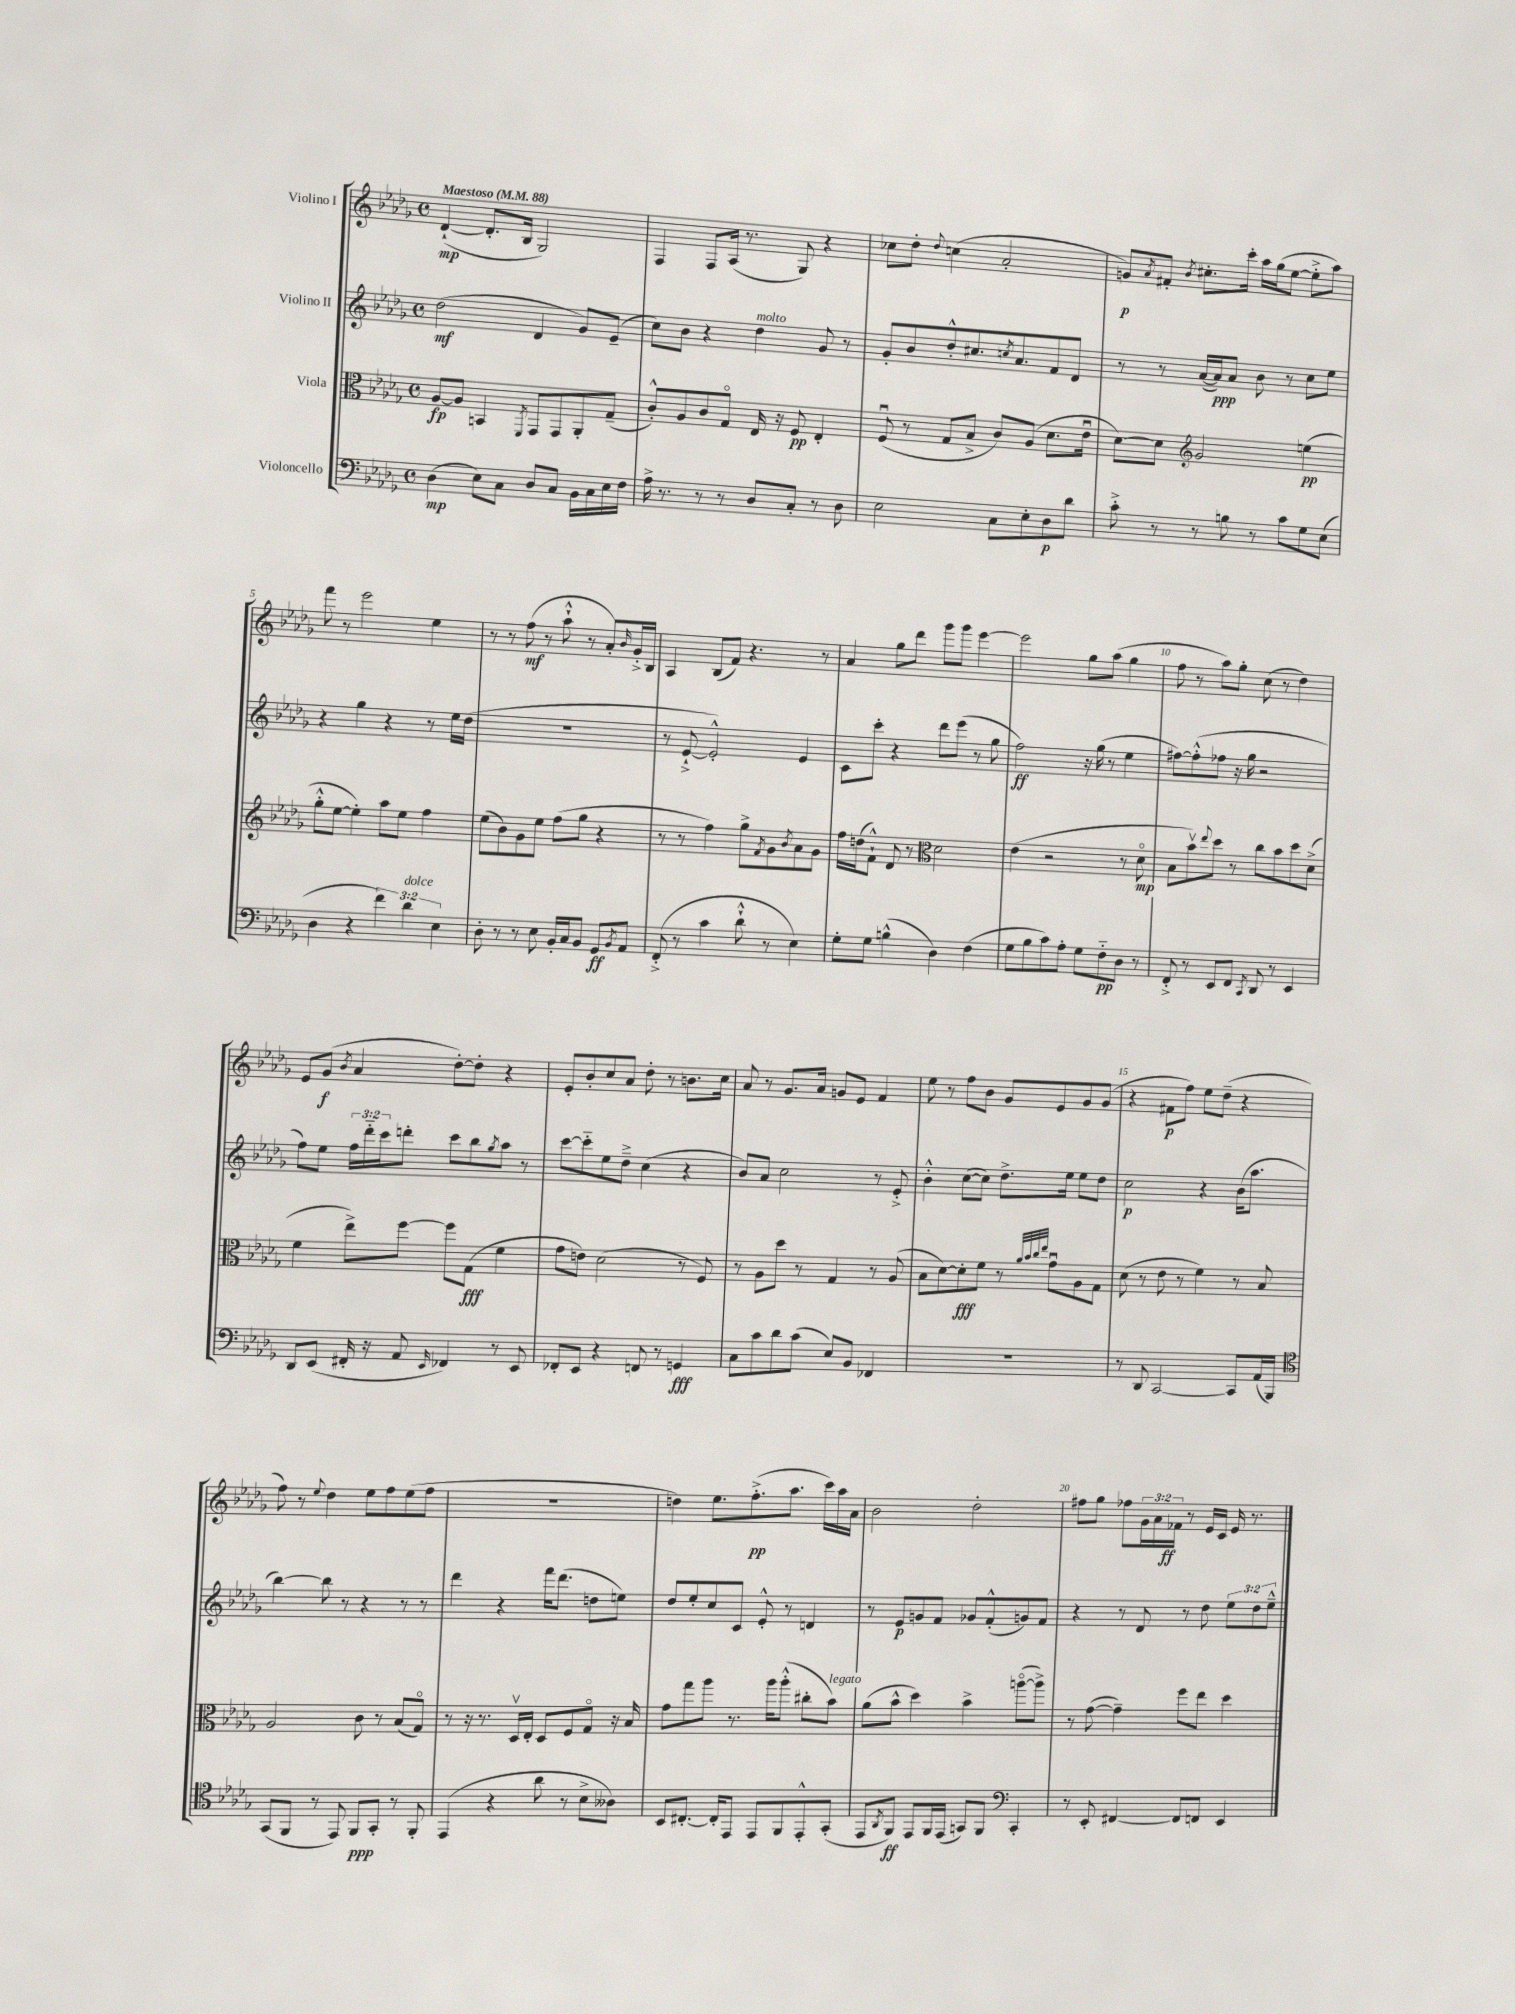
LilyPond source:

<<
\new StaffGroup <<
\new Staff = "s0" \with { instrumentName = "Violino I" } {
    \clef treble \key des \major \defaultTimeSignature \time 4/4 \override Staff.TupletNumber.text = #tuplet-number::calc-fraction-text \tempo "Maestoso" 4 = 88
    des'4~-!\mp( des'8.-. bes16 ges2) |
    f4 f8 aes16( r8. ges8) r4 |
    ces''8 des''8-. \appoggiatura { des''8 } c''4( aes'2-. |
    g'8\p) \acciaccatura { aes'8 } fis'8-. \acciaccatura { bes'8 } cis''8.-. c'''16-. aes''16 ges''16( ees''8~ ees''8-.-> aes''8) |
    f'''8 r8 ees'''2 ees''4 |
    r8 r8 f''8\mf( r8 aes''8-!-^ r8 aes'8-.) \grace { bes'16 } ges'16-.-> bes16 |
    aes4 bes8( f'8) r4. r8 |
    aes'4 ges''8 des'''8 ges'''8 ges'''8 ees'''4~ |
    ees'''2 ges''8 aes''8( ges''4 |
    f''8 r8 aes''8) ges''8-. c''8( r8 des''4) |
    ees'8 ges'8\f( \acciaccatura { bes'8 } aes'4 des''8~-.) des''8-. r4 |
    ees'8-. bes'8-. c''8 aes'8 des''8-. r8 b'8. c''16 |
    aes'8 r8 ges'8. aes'16 g'8 ees'8 f'4 |
    ees''8 r8 f''8 bes'8 ges'8 ees'8 ges'8 ges'8( |
    r4 fis'8\p f''8) ees''8 des''8--( r4 |
    f''8) r8 \appoggiatura { ees''8 } des''4 ees''8 f''8 ees''8( f''8 |
    R1 |
    d''4) ees''8. f''8.-.->\pp( aes''8. c'''16) aes''16 aes'16 |
    bes'2 des''2-. |
    fis''8 ges''8 fes''8 \tuplet 3/2 { ges'16 aes'16 fes'16\ff } r8 ees'16 c'16 ees'16 r8. \bar "|." |
}
\new Staff = "s1" \with { instrumentName = "Violino II" } {
    \clef treble \key des \major \defaultTimeSignature \time 4/4 \override Staff.TupletNumber.text = #tuplet-number::calc-fraction-text
    des''2\mf( des'4 ges'8) ees'8--( |
    c''8) bes'8 r4 des''4^\markup { \italic "molto" } ges'8 r8 |
    ges'8-. bes'8 des''8-.-^ cis''8. \acciaccatura { c''8 } aes'8. f'8 des'8 |
    r8 r8 aes'16~( aes'16\ppp) aes'8 bes'8 r8 c''8 ees''8 |
    r4 ges''4 r4 r8 ees''16 des''16( |
    R1 |
    r8 ees'8~-!-> ees'2-.-^) ees'4 |
    c'8 c'''8-. r4 des'''8 ees'''8( r8 ges''8 |
    f''2\ff) r16 ges''16( r8 ees''4 |
    fis''8~) fis''8-.-^( fes''8 r16 ges''16 r2 |
    f''8) ees''8 \tuplet 3/2 { f''16 des'''16-_ c'''16 } d'''8-. c'''8 bes''8 \acciaccatura { ges''8 } aes''8 r8 |
    c'''8~ c'''8-_ ees''8 des''8---> c''4( r4 |
    bes'8) aes'8 c''2 r8 ees'8-.-> |
    bes'4-.-^ c''8~( c''8) des''8.-> ees''16 ees''8 des''8 |
    c''2\p r4 bes'16( aes''8. |
    bes''4~) bes''8 r8 r4 r8 r8 |
    des'''4 r4 f'''16 des'''8.( d''8 e''8) |
    des''8 ees''8-. c''8 c'8 ees'8-.-^ r8 d'4 |
    r8 ees'8\p g'8 f'8 ges'8 f'8-.-^( g'8) f'8 |
    r4 r8 des'8 r8 des''8 \tuplet 3/2 { ees''8 des''8 ees''8---^ } \bar "|." |
}
\new Staff = "s2" \with { instrumentName = "Viola" } {
    \clef alto \key des \major \defaultTimeSignature \time 4/4
    aes8~\fp aes8 b,4 \acciaccatura { f,8 } ges,8 ges,8 aes,8-. ges8--( |
    c'8-.-^) aes8 c'8 ges8\flageolet ees16 r16 f8\pp ees4-. |
    f8\downbow( r8 ges8 bes8-> c'8) aes8( des'8. ees'16\downbow |
    des'8~) des'8 \clef treble ges'2 e''4\pp( |
    ges''8-.-^ ees''8~ ees''4-.) aes''8 ees''8 f''4 |
    ees''8( bes'8) ges'8 ees''8 f''8( ges''8 r4 |
    r8 r8 f''4) ges''8-> \acciaccatura { f'8 } ges'8 \acciaccatura { bes'8 } aes'8 ges'8 |
    f''16 d''16( f'8-!-^) des'8 r8 \clef alto des'2 |
    ees'4( r2 r8 des'8\flageolet\mp |
    bes8 bes'8\upbow) \appoggiatura { ees''8 } des''8 r8 c''8 bes'8 des''8 des'8->( |
    f'4 ees''8->) f''8~ f''8 ges8\fff( f'4 |
    ges'8 e'8) des'2( r8 f8) |
    r8 aes8 des''8 r8 ges4 r8 aes8( |
    bes8 des'8~) des'8-.\fff f'8 r8 \grace { aes'32 bes'32 c''32 ees''32 } ges'8\downbow aes8 ges8 |
    des'8( r8 ees'8 r8 f'4) r8 bes8 |
    aes2 c'8 r8 bes8( ges8\flageolet) |
    r8 r16 r8. des16\upbow ees16-. des8 f8 ges8\flageolet r16 bes16 |
    ges'8 ges''8 aes''8 r8. aes''16 aes''8-.-^( cis''8-. bes'8^\markup { \italic "legato" }) |
    aes'8( bes'8-^ des''4) bes'4-> a''8~\flageolet( a''8->) |
    r8 ges'8~( ges'4--) f''8 ees''8 des''4 \bar "|." |
}
\new Staff = "s3" \with { instrumentName = "Violoncello" } {
    \clef bass \key des \major \defaultTimeSignature \time 4/4 \override Staff.TupletNumber.text = #tuplet-number::calc-fraction-text
    des4\mp( ees8) c8 des8 c8 bes,16 c16 ees16 f16 |
    aes16-> r8. r8 r8 des8 c8-. r8 des8 |
    ees2 c8 ees8-. des8\p des'8 |
    c'8-.-> r8 r8 b8 r8 c'8 ges8 ees8( |
    des4 r4 \tuplet 3/2 { f'4) des'4^\markup { \italic "dolce" } ees4 } |
    des8-. r8 r8 ees8 bes,16-. c16 bes,8 ges,8\ff \acciaccatura { bes,8 } aes,8 |
    f,8-.->( r8 c'4 des'8-!-^ r8 ees4) |
    ges8-. ges8 b4-^( des4) f4( |
    ges8 bes8 c'8) aes8-. ges8 f8-_\pp des8 r8 |
    f,8-.-> r8 ees,8 f,8 \acciaccatura { c,8 } des,8 r8 ees,4 |
    des,8 ees,8( fis,16-. r16 aes,8 \grace { ees,16 } fes,4) r8 ees,8 |
    fes,8-. ees,8 r4 f,8 r8 g,4\fff |
    c8 c'8 des'8 c'8( ees8) bes,8 fes,4 |
    R1 |
    r8 des,8 c,2~ c,8 aes,16( bes,,16) |
    \clef tenor ges,8( f,8 r8 ees,8) f,8\ppp ges,8-. r8 f,8-. |
    ees,4( r4 aes'8 r8 bes8-> aeses8) |
    bes,8 cis8.~-. cis16-. ees,8 ees,8 f,8 ees,8-.-^ ges,8-.( |
    ees,8 \acciaccatura { aes,8 } f,8\ff) ees,8 f,16 ees,16( g,8) f,8 \clef bass c,4-. |
    r8 ees,8-. fis,4~ fis,8 f,8 ees,4 \bar "|." |
}
>>
>>
\layout { \context { \Score \override BarNumber.break-visibility = ##(#f #t #t) barNumberVisibility = #(every-nth-bar-number-visible 5) } }
